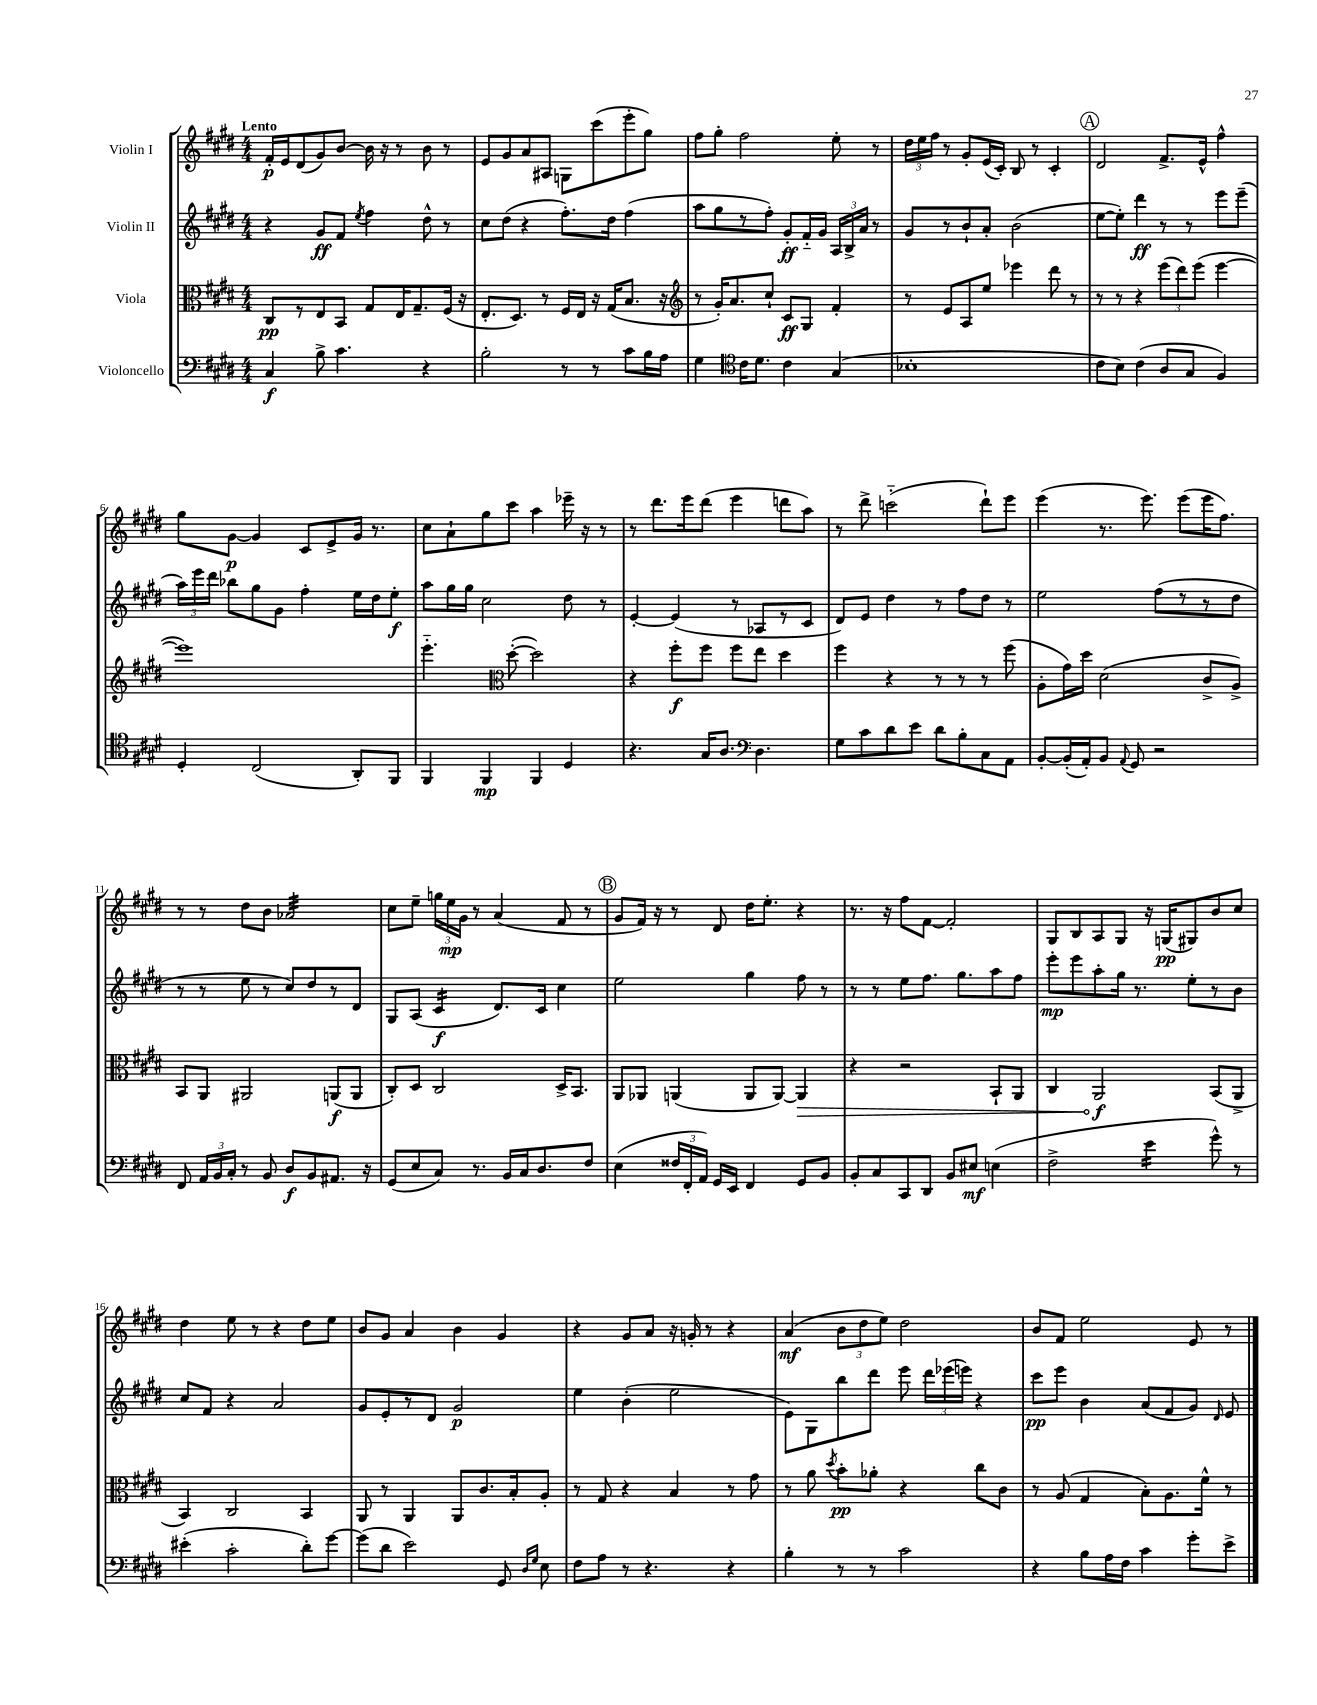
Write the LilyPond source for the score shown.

<<
\new StaffGroup <<
\new Staff = "s0" \with { instrumentName = "Violin I" } {
    \clef treble \key e \major \numericTimeSignature \time 4/4 \tempo "Lento"
    \autoBeamOff fis'16[-.\p e'16 dis'8( gis'8) b'8]~ b'16 r16 r8 b'8 r8 |
    e'8[ gis'8 a'8 ais8] g8[ cis'''8( e'''8-. gis''8]) |
    fis''8[ gis''8]-. fis''2 e''8-. r8 |
    \tuplet 3/2 { dis''16[ e''16 fis''16] } r8 gis'8[-. e'16( cis'16]-.) b8 r8 cis'4-. |
    \mark \markup { \circle "A" } dis'2 fis'8.[-> e'16]-^ fis''4-^ |
    gis''8[ gis'8]~\p gis'4 cis'8[ e'8-> gis'16] r8. |
    cis''8[ a'8-! gis''8 cis'''8] a''4 ees'''16-- r16 r8 |
    r8 dis'''8.[ e'''16 dis'''8]( e'''4 d'''8[ a''8]) |
    r8 dis'''8-> c'''2-_( dis'''8[-!) e'''8] |
    e'''4( r8. e'''8.) e'''8[( e'''16 fis''8.]) |
    r8 r8 dis''8[ b'8] aes'2:32 |
    cis''8[ e''8]-- \tuplet 3/2 { g''16[ e''16\mp gis'16] } r8 a'4( fis'8 r8 |
    \mark \markup { \circle "B" } gis'8[ fis'16]) r16 r8 dis'8 dis''16[ e''8.]-. r4 |
    r8. r16 fis''8[ fis'8]~ fis'2-. |
    gis8[ b8 a8 gis8] r16 g16[\pp( gis8) b'8 cis''8] |
    dis''4 e''8 r8 r4 dis''8[ e''8] |
    b'8[ gis'8] a'4 b'4 gis'4 |
    r4 gis'8[ a'8] r16 g'16-. r8 r4 |
    a'4\mf( \tuplet 3/2 { b'8[ dis''8 e''8]) } dis''2 |
    b'8[ fis'8] e''2 e'8 r8 \bar "|." |
}
\new Staff = "s1" \with { instrumentName = "Violin II" } {
    \clef treble \key e \major \numericTimeSignature \time 4/4
    \autoBeamOff r4 gis'8[\ff fis'8] \acciaccatura { e''8 } fis''4 dis''8-^ r8 |
    cis''8[ dis''8]( r4 fis''8.[-.) dis''16] fis''4( |
    a''8[ gis''8 r8 fis''8]-.) gis'8[-.\ff fis'16-_ gis'16] \tuplet 3/2 { a16[ b16-> a'16] } r8 |
    gis'8[ r8 b'8-! a'8]-. b'2( |
    \mark \markup { \circle "A" } e''8[~ e''8]-.) dis'''4\ff r8 r8 e'''8[ e'''8]--( |
    \tuplet 3/2 { a''16[) e'''16 dis'''16] } bes''8[ gis''8 gis'8] fis''4-. e''16[ dis''16 e''8]-.\f |
    a''8[ gis''16 gis''16] cis''2 dis''8 r8 |
    e'4~-. e'4( r8 aes8[ r8 cis'8] |
    dis'8[) e'8] dis''4 r8 fis''8[ dis''8] r8 |
    e''2 fis''8[( r8 r8 dis''8] |
    r8 r8 e''8 r8 cis''8[) dis''8 r8 dis'8] |
    gis8[ a8]( cis'4:16\f dis'8.[) cis'16] cis''4 |
    \mark \markup { \circle "B" } e''2 gis''4 fis''8 r8 |
    r8 r8 e''8[ fis''8.] gis''8.[ a''8 fis''8] |
    e'''8[-.\mp e'''8 a''8-. gis''16] r8. e''8[-. r8 b'8] |
    cis''8[ fis'8] r4 a'2 |
    gis'8[ e'8-. r8 dis'8] gis'2\p |
    e''4 b'4-.( e''2 |
    e'8[) gis8 b''8 dis'''8] e'''8 \tuplet 3/2 { dis'''16[ ees'''16( e'''16]) } r4 |
    cis'''8[\pp e'''8] b'4 a'8[( fis'8 gis'8]) \grace { dis'16 } e'8 \bar "|." |
}
\new Staff = "s2" \with { instrumentName = "Viola" } {
    \clef alto \key e \major \numericTimeSignature \time 4/4
    \autoBeamOff cis8[\pp r8 e8 b,8] gis8[ e16 gis8.-- fis16]( r16 |
    e8.[-. dis8.]) r8 fis16[ e16] r16 gis16[( b8.] r16 |
    \clef treble r8 gis'16[-.) a'8. cis''8]-! cis'8[\ff gis8] fis'4-. |
    r8 e'8[ a8 e''8] ees'''4 dis'''8 r8 |
    \mark \markup { \circle "A" } r8 r8 r4 \tuplet 3/2 { e'''8[( dis'''8) e'''8]( } e'''4~ |
    e'''1) |
    e'''4.-_ \clef alto dis''8~-.( dis''2) |
    r4 fis''8[-.\f fis''8] fis''8[ e''8] dis''4 |
    fis''4 r4 r8 r8 r8 fis''8( |
    a8[-. gis'16) dis''16] dis'2( cis'8[-> a8]->) |
    b,8[ a,8] ais,2 a,8[\f( a,8] |
    cis8[-.) dis8] cis2 dis16[-> b,8.] |
    \mark \markup { \circle "B" } a,8[ aes,8] a,4( a,8[ a,8]~) \once \override Hairpin.circled-tip = ##t a,4\> |
    r4 r2 b,8[-! a,8] |
    cis4 a,2\f\! b,8[( a,8]-> |
    b,4) cis2 b,4 |
    a,8 r8 a,4 a,8[ cis'8. b16-. a8]-. |
    r8 gis8 r4 b4 r8 gis'8 |
    r8 a'8 \acciaccatura { dis''8 } b'8[-.\pp aes'8]-. r4 cis''8[ cis'8] |
    r8 a8( gis4 b8[-.) a8. fis'16]-^ r8 \bar "|." |
}
\new Staff = "s3" \with { instrumentName = "Violoncello" } {
    \clef bass \key e \major \numericTimeSignature \time 4/4
    \autoBeamOff cis4\f b8-> cis'4. r4 |
    b2-. r8 r8 cis'8[ b16 a16] |
    gis4 \clef tenor cis'16[ dis'8.] cis'4 gis4( |
    bes1-. |
    \mark \markup { \circle "A" } cis'8[ b8]) cis'4( a8[ gis8] fis4) |
    dis4-. cis2( a,8[-.) fis,8] |
    fis,4 fis,4\mp fis,4 dis4 |
    r4. gis16[ a8.] \clef bass dis4. |
    gis8[ cis'8 dis'8 e'8] dis'8[ b8-. cis8 a,8] |
    b,8[~-. b,16-.( a,16-.) b,8] \appoggiatura { a,8 } gis,8 r2 |
    fis,8 \tuplet 3/2 { a,16[ b,16 cis16]-. } r8 b,8 dis8[\f b,8 ais,8.] r16 |
    gis,8[( e8 cis8]) r8. b,16[ cis16 dis8. fis8] |
    \mark \markup { \circle "B" } e4( \tuplet 3/2 { fisis16[ fis,16-. a,16]) } gis,16[ e,16] fis,4 gis,8[ b,8] |
    b,8[-. cis8 cis,8 dis,8] b,8[ eis8]\mf e4( |
    fis2-> e'4:16 gis'8-^) r8 |
    eis'4-.( cis'2-. dis'8[-.) gis'8]~ |
    gis'8[( dis'8] e'2) gis,8 \grace { dis16[ gis16] } e8 |
    fis8[ a8] r8 r4. r4 |
    b4-. r8 r8 cis'2 |
    r4 b8[ a16 fis16] cis'4 gis'8[-. e'8]-> \bar "|." |
}
>>
>>
